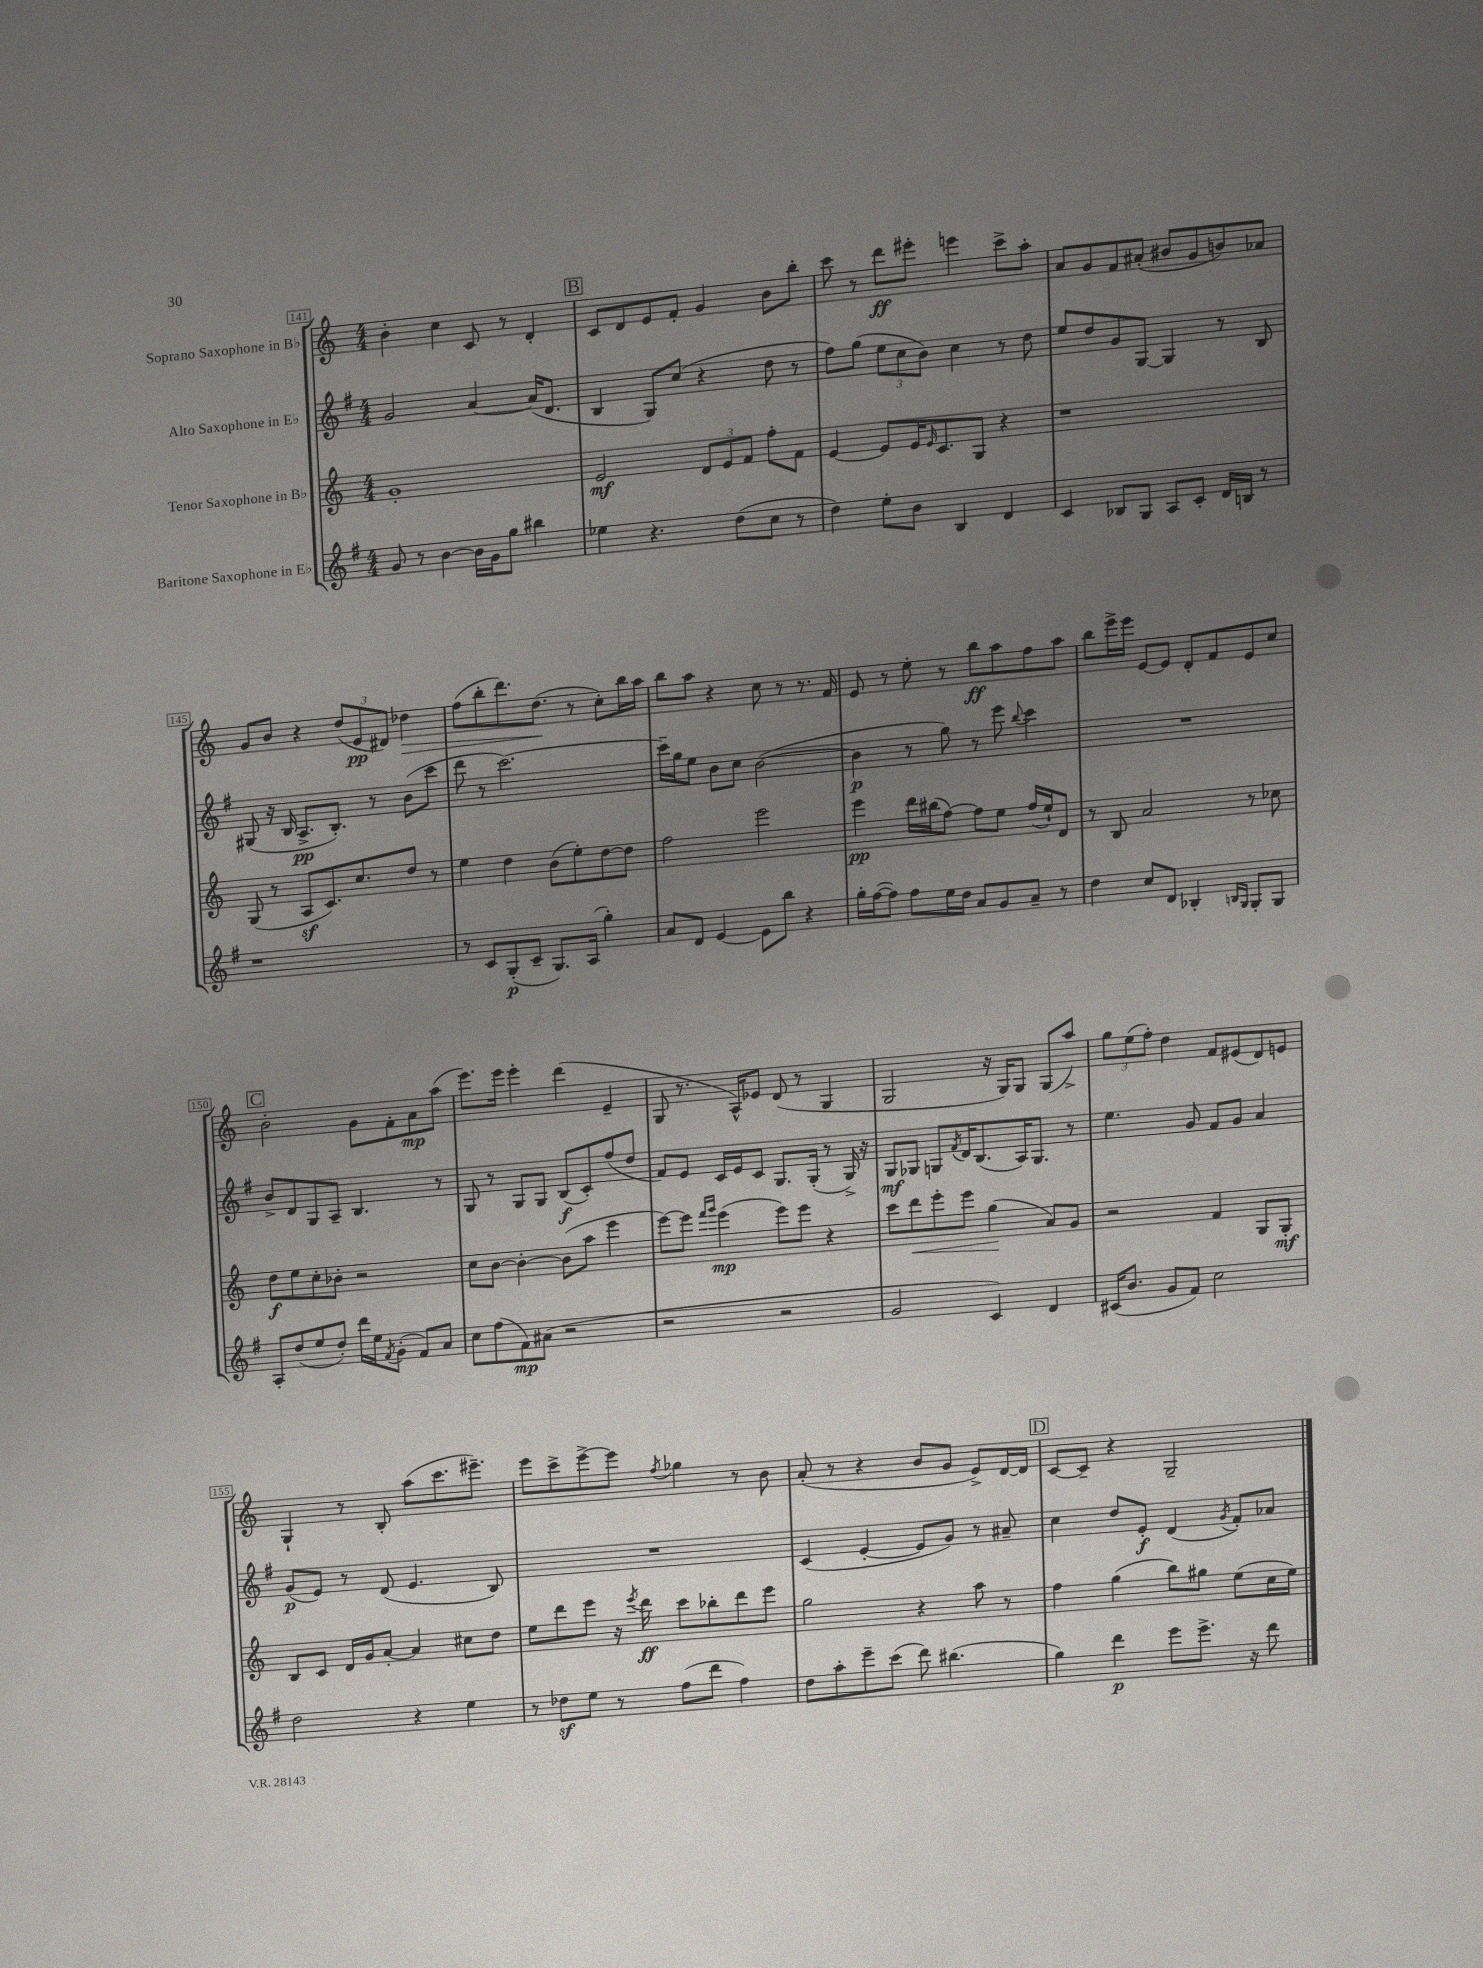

**kern	**dynam	**kern	**dynam	**kern	**dynam	**kern	**dynam
*part4	*part4	*part3	*part3	*part2	*part2	*part1	*part1
*staff4	*staff4	*staff3	*staff3	*staff2	*staff2	*staff1	*staff1
*I"Baritone Saxophone in E♭	*	*I"Tenor Saxophone in B♭	*	*I"Alto Saxophone in E♭	*	*I"Soprano Saxophone in B♭	*
*clefG2	*	*clefG2	*	*clefG2	*	*clefG2	*
*k[f#]	*	*k[]	*	*k[f#]	*	*k[]	*
*M4/4	*	*M4/4	*	*M4/4	*	*M4/4	*
=141	=141	=141	=141	=141	=141	=141	=141
8g/	.	1g'	.	2g/	.	4b'\	.
8r	.	.	.	.	.	.	.
[4b\	.	.	.	.	.	4cc\	.
16b\LL]	.	.	.	[4a/	.	8c/	.
16g\J	.	.	.	.	.	.	.
8gg\J	.	.	.	.	.	8r	.
4bb#X\	.	.	.	(16a/KL]	.	4d'/	.
.	.	.	.	8.d/J	.	.	.
!!LO:REH:place=s1:t=B
=142	=142	=142	=142	=142	=142	=142	=142
4ee-X\	.	2e/	mf	4B/	.	8c/L	.
.	.	.	.	.	.	8d/	.
4.r	.	.	.	8G/L)	.	8e/	.
.	.	.	.	(8cc/J	.	8f'/J	.
.	.	12d/L	.	4r	.	4g/	.
.	.	12e/	.	.	.	.	.
(8dd\L	.	.	.	.	.	.	.
.	.	12f/J	.	.	.	.	.
8cc\J	.	8ff'\L	.	8dd\	.	8b\L	.
8r	.	8f\J	.	8r	.	8bb'\J	.
=143	=143	=143	=143	=143	=143	=143	=143
4dd\)	.	[4e/	.	8ff#\L)	.	8ccc\	.
.	.	.	.	(8gg\J	.	8r	.
8ee'\L	.	8e/L]	.	12ee\L	.	8ddd\L	ff
.	.	.	.	12cc\	.	.	.
8b\J	.	16e/K	.	.	.	8eee#X'\J	.
.	.	.	.	12b\J)	.	.	.
.	.	16qqe/	.	.	.	.	.
.	.	8.c/	.	.	.	.	.
4B/	.	.	.	4cc\	.	4eeen\	.
.	.	8G/J	.	.	.	.	.
4d/	.	4r	.	8r	.	8ccc^\L	.
.	.	.	.	8dd\	.	8aa'\J	.
=144	=144	=144	=144	=144	=144	=144	=144
4c/	.	1r	.	8ee/L	.	8a/L	.
.	.	.	.	8dd/	.	8g/	.
8B-X/L	.	.	.	8g/	.	8f/	.
8G/J	.	.	.	[8G/J	.	(8a#X'/J	.
8A/L	.	.	.	4G/]	.	8b#X/L	.
8c'/J	.	.	.	.	.	8g/	.
16d/LL	.	.	.	8r	.	8bn/)	.
16Bn/JJ	.	.	.	.	.	.	.
8r	.	.	.	8B/	.	8a-X/J	.
!!LO:LB:g=z
=145	=145	=145	=145	=145	=145	=145	=145
1r	.	(8G/	.	(8G#X/	.	8g/L	.
.	.	8r	.	16r	.	8b/J	.
.	.	.	.	16B/	.	.	.
.	.	8Az/L	.	8.A^/L	pp	4r	.
.	.	8.c/)	.	.	.	.	.
.	.	.	.	8.B'/J)	.	.	.
.	.	.	.	.	.	(12dd/L	.
.	.	8.cc/	.	.	.	.	.
.	.	.	.	.	.	12e/	pp
.	.	.	.	8r	.	.	.
.	.	.	.	.	.	12d#X/J)	.
!	!	!	!	!	!	!	!LO:HP:b
.	.	8dd/J	.	(8b\L	.	4dd-X\	>
.	.	8r	.	8ccc\J	.	.	.
=146	=146	=146	=146	=146	=146	=146	=146
8r	.	4ee\	.	8ddd\	.	(8ff\L	.
8c/L	.	.	.	8r	.	8bb'\	.
(8G'/	p	4dd\	.	[2.ccc\)	.	8.ddd\)	.
8c~/J	.	.	.	.	.	.	.
.	.	.	.	.	.	(8.dd\J	.
8.G/L)	.	(8b\L	.	.	.	.	.
.	.	8ee'\)	.	.	.	8r	]
(16A/Jk	.	.	.	.	.	.	.
4gg'\)	.	[8dd\	.	.	.	8cc'\L)	.
.	.	8dd\J]	.	.	.	16bb\L	.
.	.	.	.	.	.	16aa\JJ	.
=147	=147	=147	=147	=147	=147	=147	=147
8a/L	.	2ff\	.	16ccc~\LL]	.	8bb\L	.
.	.	.	.	16gg\J	.	.	.
8d/J	.	.	.	8ee\J	.	8aa\J	.
[4e/	.	.	.	8b\L	.	4r	.
.	.	.	.	8cc\J	.	.	.
8e\L]	.	2eee\	.	([2b\	.	8cc\	.
8bb\J	.	.	.	.	.	8r	.
4r	.	.	.	.	.	8.r	.
.	.	.	.	.	.	16f/	.
=148	=148	=148	=148	=148	=148	=148	=148
16gg'\LL	.	4eee\	pp	4b\]	p	8e/	.
([16ff#\J	.	.	.	.	.	.	.
8ff#\J])	.	.	.	.	.	8r	.
8ff#\L	.	16ddd\LL	.	8r	.	8ee'\	.
.	.	(16bb#X\J	.	.	.	.	.
16ee\L	.	[8ff\J)	.	8gg\)	.	8r	.
16dd\JJ	.	.	.	.	.	.	.
8a/L	.	8ff\L]	.	8r	.	8bb\L	ff
8g/	.	8ee\J	.	8eee\	.	8aa\	.
.	.	.	.	8qqbb/	.	.	.
8a~/J	.	(16ff/LL	.	4ccc\	.	8ff\	.
.	.	16ee`/J)	.	.	.	.	.
8r	.	8d/J	.	.	.	8aa\J	.
=149	=149	=149	=149	=149	=149	=149	=149
4dd\	.	8r	.	1r	.	8bb\L	.
.	.	8B/	.	.	.	16eee^\L	.
.	.	.	.	.	.	16eee\JJ	.
8cc/L	.	2a/	.	.	.	[8e/L	.
8d/J	.	.	.	.	.	8e/J]	.
4B-X'/	.	.	.	.	.	8d'/L	.
.	.	.	.	.	.	8f/	.
16qqBn/LL	.	.	.	.	.	.	.
16qqG/JJ	.	.	.	.	.	.	.
8G'/L	.	8r	.	.	.	8e/	.
8G/J	.	8cc-X\	.	.	.	8cc/J	.
!!LO:LB:g=z
!!LO:REH:place=s1:t=C
=150	=150	=150	=150	=150	=150	=150	=150
8A'/L	.	8dd\L	f	8b^/L	.	2b'\	.
(8dd/	.	8ee\	.	8d/	.	.	.
8ee/	.	8cc'\	.	8G/	.	.	.
8dd'/J)	.	8b-X'\J	.	8A~/J	.	.	.
16ddd\LL	.	2r	.	4.B/	.	8g\L	.
16ee\J	.	.	.	.	.	.	.
8qf#/	.	.	.	.	.	.	.
(8g'\J	.	.	.	.	.	8f'\	.
8f#/L)	.	.	.	.	.	8a\	mp
8a/J	.	.	.	8r	.	(8aa\J	.
=151	=151	=151	=151	=151	=151	=151	=151
8cc\L	.	8cc\L	.	8G/	.	8.eee\L)	.
(8ff#\	.	[8b\J	.	8r	.	.	.
.	.	.	.	.	.	16eee\Jk	.
8f#\)	mp	4b'\_	.	8G/L	.	4eee'\	.
(8a#X\J	.	.	.	8G/J	.	.	.
2r	.	(8b\L]	.	(8B/L	f	(4ddd\	.
.	.	8aa\J	.	8c'/)	.	.	.
.	.	4eee\	.	(8ff#/	.	4e~/	.
.	.	.	.	8dd/J	.	.	.
=152	=152	=152	=152	=152	=152	=152	=152
2r	.	[8eee\L)	.	8f#/L)	.	8G/	.
.	.	8eee\J]	.	8e/J	.	8.r	.
.	.	16qqfff/LL	.	.	.	.	.
.	.	16qqggg/JJ	.	.	.	.	.
.	.	(4eee\	mp	16c/LL	.	.	.
.	.	.	.	16e/J	.	16A^^/KL)	.
.	.	.	.	8c/J	.	8e-X/J	.
2r	.	8eee\L)	.	8.G/L	.	(8d/	.
.	.	8eee\J	.	.	.	8r	.
.	.	.	.	(16G'/Jk	.	.	.
.	.	4r	.	8r	.	4G/	.
.	.	.	.	16G^/)	.	.	.
.	.	.	.	16r	.	.	.
=153	=153	=153	=153	=153	=153	=153	=153
2g/	.	8ccc\L	.	8G/L	mf	2G/	.
!	!	!	!LO:HP:b	!	!	!	!
.	.	8ddd\	<	8G-X/J	.	.	.
.	.	8eee'\	.	8Gn/L	.	.	.
.	.	.	.	8qf#/	.	.	.
.	.	8eee\J	.	16d/K	.	.	.
.	.	.	.	(8.B/	.	.	.
4c/)	.	(4gg\	.	.	.	16r	.
.	.	.	.	.	.	16G/KL)	.
.	.	.	.	16A/K)	.	8G/J	.
.	.	.	.	8.G/J	.	.	.
4d/	.	8a/L)	[	.	.	(8G/L	.
.	.	8g/J	.	8r	.	8aa^/J)	.
=154	=154	=154	=154	=154	=154	=154	=154
(16c#X/KL	.	2r	.	4.ee\	.	12gg\L	.
8.b/J	.	.	.	.	.	.	.
.	.	.	.	.	.	(12ee\	.
.	.	.	.	.	.	12ff'\J)	.
8g/L	.	.	.	.	.	4dd\	.
8f#/J)	.	.	.	8g/	.	.	.
2cc\	.	4f/	.	8f#/L	.	8f/L	.
.	.	.	.	8g/J	.	(8e#X/	.
.	.	8G/L	.	4a/	.	8d/)	.
.	.	8G'/J	mf	.	.	8en/J	.
!!LO:LB:g=z
=155	=155	=155	=155	=155	=155	=155	=155
2dd\	.	8B/L	.	(8g/L	p	4G`/	.
.	.	8c/J	.	8e/J)	.	.	.
.	.	16d/LL	.	8r	.	8r	.
.	.	16g/J	.	.	.	.	.
.	.	[8a'/J	.	(8d/	.	8B'/	.
4r	.	4a/]	.	4.e/	.	(8aa\L	.
.	.	.	.	.	.	8.ccc\	.
4ee\	.	8cc#X\L	.	.	.	.	.
.	.	.	.	.	.	8.eee#X~\J)	.
.	.	8dd\J	.	8B/)	.	.	.
=156	=156	=156	=156	=156	=156	=156	=156
8r	.	8ee\L	.	1r	.	8eee\L	.
8dd-Xz\L	.	8ddd\	.	.	.	8ccc^\	.
8ee\J	.	8eee\J	.	.	.	[8eee^\	.
8r	.	16r	.	.	.	8eee\J]	.
.	.	8qeee/	.	.	.	.	.
.	.	16ddd\	ff	.	.	.	.
.	.	.	.	.	.	8qff/	.
(8ff#\L	.	8ccc\L	.	.	.	4gg-X\	.
8ddd\J	.	8bb-X'\	.	.	.	.	.
4ff#\)	.	8ddd\	.	.	.	8r	.
.	.	8eee\J	.	.	.	8b\	.
=157	=157	=157	=157	=157	=157	=157	=157
8dd\L	.	2gg\	.	(4c/	.	(8a'/	.
8aa'\	.	.	.	.	.	8r	.
8eee~\	.	.	.	[4e'/	.	4r	.
(8ccc\J	.	.	.	.	.	.	.
8ddd\)	.	4r	.	8e/L]	.	8b/L	.
(4.bb#X\	.	.	.	8g/J)	.	8g/J	.
.	.	8aa\	.	8r	.	8e^/L)	.
.	.	8r	.	8a#X~/	.	[16d/L	.
.	.	.	.	.	.	16d/JJ]	.
!!LO:REH:place=s1:t=D
=158	=158	=158	=158	=158	=158	=158	=158
4gg\)	.	4ff\	.	4cc\	.	[8c/L	.
.	.	.	.	.	.	8c~/J]	.
4ddd\	p	(4gg\	.	8dd/L	.	4r	.
.	.	.	.	8e'/J	f	.	.
8eee\L	.	8bb\L)	.	(4d/	.	2G~/	.
8.eee^\J	.	8gg#X\J	.	.	.	.	.
.	.	.	.	8qg/	.	.	.
.	.	(8ee\L	.	8f#'/L)	.	.	.
16r	.	.	.	.	.	.	.
8ddd\	.	16cc\L	.	8a-X/J	.	.	.
.	.	16ee\JJ)	.	.	.	.	.
==	==	==	==	==	==	==	==
*-	*-	*-	*-	*-	*-	*-	*-
